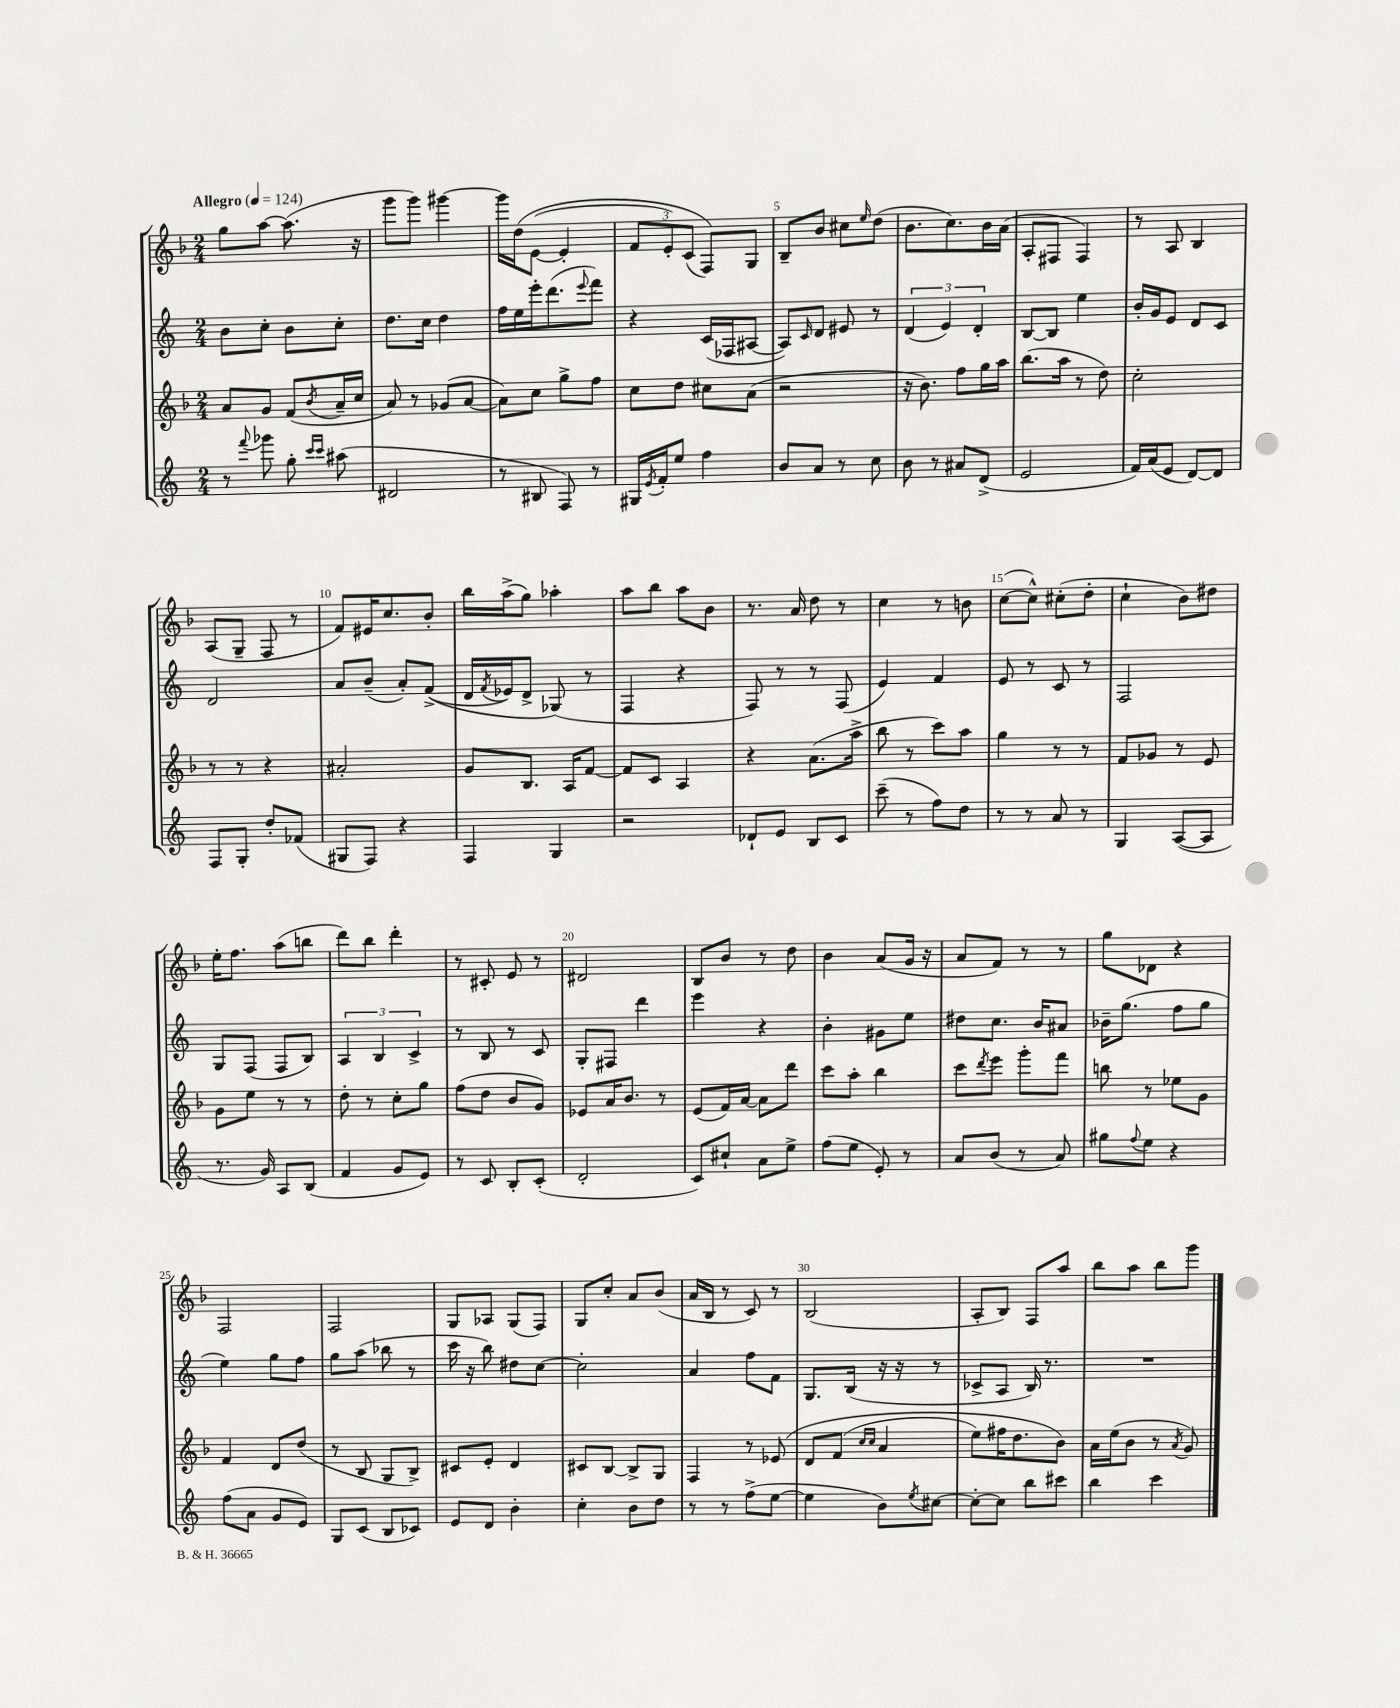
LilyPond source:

<<
\new StaffGroup <<
\new Staff = "s0" {
    \clef treble \key f \major \numericTimeSignature \time 2/4 \tempo "Allegro" 4 = 124
    g''8 a''8~ a''8.( r16 |
    g'''8 g'''8) gis'''4~ |
    gis'''16 d''16\( e'8~( e'4-. |
    \tuplet 3/2 { f'8 e'8-.) c'8( } f8)\) g8 |
    bes8-- bes'8 cis''8 \grace { e''16 } d''8( |
    bes'8. c''8.) bes'16 a'16( |
    a8-. fis8 fis4) |
    r8 a8 bes4 |
    a8( g8-- f8 r8 |
    f'8) eis'16 c''8. bes'8-. |
    bes''16 a''16->( g''8) aes''4-. |
    a''8 bes''8 a''8 bes'8 |
    r8. a'16 d''8 r8 |
    c''4 r8 b'8 |
    c''8~( c''8-^) cis''8-.( d''8-. |
    c''4-! bes'8) dis''8 |
    e''16-. f''8. a''8( b''8 |
    d'''8) bes''8 d'''4-. |
    r8 cis'8-. e'8 r8 |
    dis'2 |
    bes8 bes'8 r8 d''8 |
    bes'4 a'8( g'16 r16 |
    a'8 f'8) r8 r8 |
    g''8 des'8 r4 |
    f2 |
    f2 |
    g8 aes8 g8( f8) |
    g8 c''8-. a'8 bes'8( |
    a'16 bes16 r8 c'8) r8 |
    bes2( |
    a8-. bes8) f8 a''8 |
    bes''8 a''8 bes''8 g'''8 \bar "|." |
}
\new Staff = "s1" {
    \clef treble \key c \major \numericTimeSignature \time 2/4
    b'8 c''8-. b'8 c''8-. |
    d''8. c''16 d''4 |
    f''16 e''16 e'''16-. d'''8.( \appoggiatura { e'''8 } f'''8) |
    r4 c'16( fes16 ais8~ |
    ais8) \grace { c'16 } d'8 eis'8 r8 |
    \tuplet 3/2 { d'4( e'4) d'4-. } |
    b8~ b8 e''4 |
    b'16-. g'16 e'8 d'8 c'8 |
    d'2 |
    a'8 b'8--( a'8-.) f'8->(\( |
    d'16 \acciaccatura { f'8 } ees'16) d'8-> ges8(\) r8 |
    f4 r4 |
    f8) r8 r8 f8( |
    e'4) f'4 |
    e'8 r8 c'8 r8 |
    f2 |
    g8 f8( f8 b8) |
    \tuplet 3/2 { a4 b4 c'4-> } |
    r8 b8 r8 c'8 |
    g8-. fis8 d'''4 |
    e'''4 r4 |
    b'4-. gis'8 e''8 |
    dis''8 c''8. b'16 ais'8 |
    bes'16-- g''8.( f''8 g''8 |
    e''4) g''8 f''8 |
    g''8 a''8( bes''8 r8 |
    c'''16 r16 b''8) dis''8 c''8~ |
    c''2-. |
    a'4 f''8 f'8 |
    g8. b16( r16 r16 r8 |
    ces'8-> a8 b16) r8. |
    R2 \bar "|." |
}
\new Staff = "s2" {
    \clef treble \key f \major \numericTimeSignature \time 2/4
    a'8 g'8 f'8( \acciaccatura { bes'8 } a'16-- c''16 |
    a'8) r8 ges'8( a'8~ |
    a'8) c''8 g''8-> f''8 |
    c''8 d''8 cis''8 a'8( |
    r2 |
    r16 bes'8.) f''8 g''16 a''16 |
    bes''8.( a''16 r8 d''8) |
    c''2-. |
    r8 r8 r4 |
    ais'2-. |
    g'8 bes8. a16 f'8~ |
    f'8 c'8 a4 |
    r4 a'8.( a''16-> |
    bes''8 r8 c'''8) a''8 |
    g''4 r8 r8 |
    f'8 ges'8 r8 e'8 |
    g'8 e''8 r8 r8 |
    d''8-. r8 c''8-. g''8 |
    f''8( d''8 bes'8 g'8) |
    ees'8 a'16 bes'8. r8 |
    e'8( f'16) a'16~ a'8 d'''8 |
    c'''8 a''8-. bes''4 |
    c'''8 \acciaccatura { d'''8 } e'''8 g'''8-. f'''8 |
    b''8 r8 ees''8 g'8 |
    f'4 d'8 d''8( |
    r8 bes8 g8 bes8->) |
    cis'8 e'8-. d'4 |
    cis'8 bes8~ bes8-> g8 |
    f4 r8 ees'8\( |
    d'8 f'8( \grace { c''16 c''16 } a'4 |
    e''8) fis''16 d''8. bes'8\) |
    a'16 e''16( bes'8 r8 \acciaccatura { a'8 } g'8) \bar "|." |
}
\new Staff = "s3" {
    \clef treble \key c \major \numericTimeSignature \time 2/4
    r8 \appoggiatura { f'''8 } ges'''8 g''8-. \grace { c'''16 c'''16 } ais''8( |
    dis'2 |
    r8 bis8 f8) r8 |
    gis16 \acciaccatura { e'8 } f'16-. e''8 f''4 |
    b'8 a'8 r8 c''8 |
    b'8 r8 ais'8 d'8->( |
    e'2 |
    f'16) a'16( e'8 d'8~) d'8 |
    f8 g8-. d''8-. fes'8( |
    gis8 f8) r4 |
    f4 g4 |
    r2 |
    des'8-! e'8 b8 c'8 |
    c'''8--( r8 f''8) d''8 |
    r8 r8 a'8 r8 |
    g4 a8~( a8 |
    r8. g'16) a8 b8( |
    f'4 g'8 e'8) |
    r8 c'8 b8-. c'8-.( |
    d'2-. |
    c'8) cis''8-! a'8 e''8-> |
    f''8( e''8 e'8-.) r8 |
    a'8 b'8( r8 a'8) |
    gis''8 \appoggiatura { f''8 } e''8 r4 |
    f''8( a'8 g'8 e'8) |
    g8 c'8( b8 ces'8) |
    e'8 d'8 b'4-. |
    c''4-. b'8 d''8 |
    r8 r8 f''8->( e''8~ |
    e''4 b'8) \acciaccatura { e''8 } cis''8~ |
    cis''8~-. cis''8 b''8 cis'''8 |
    b''4 c'''4 \bar "|." |
}
>>
>>
\layout { \context { \Score \override BarNumber.break-visibility = ##(#f #t #t) barNumberVisibility = #(every-nth-bar-number-visible 5) } }
